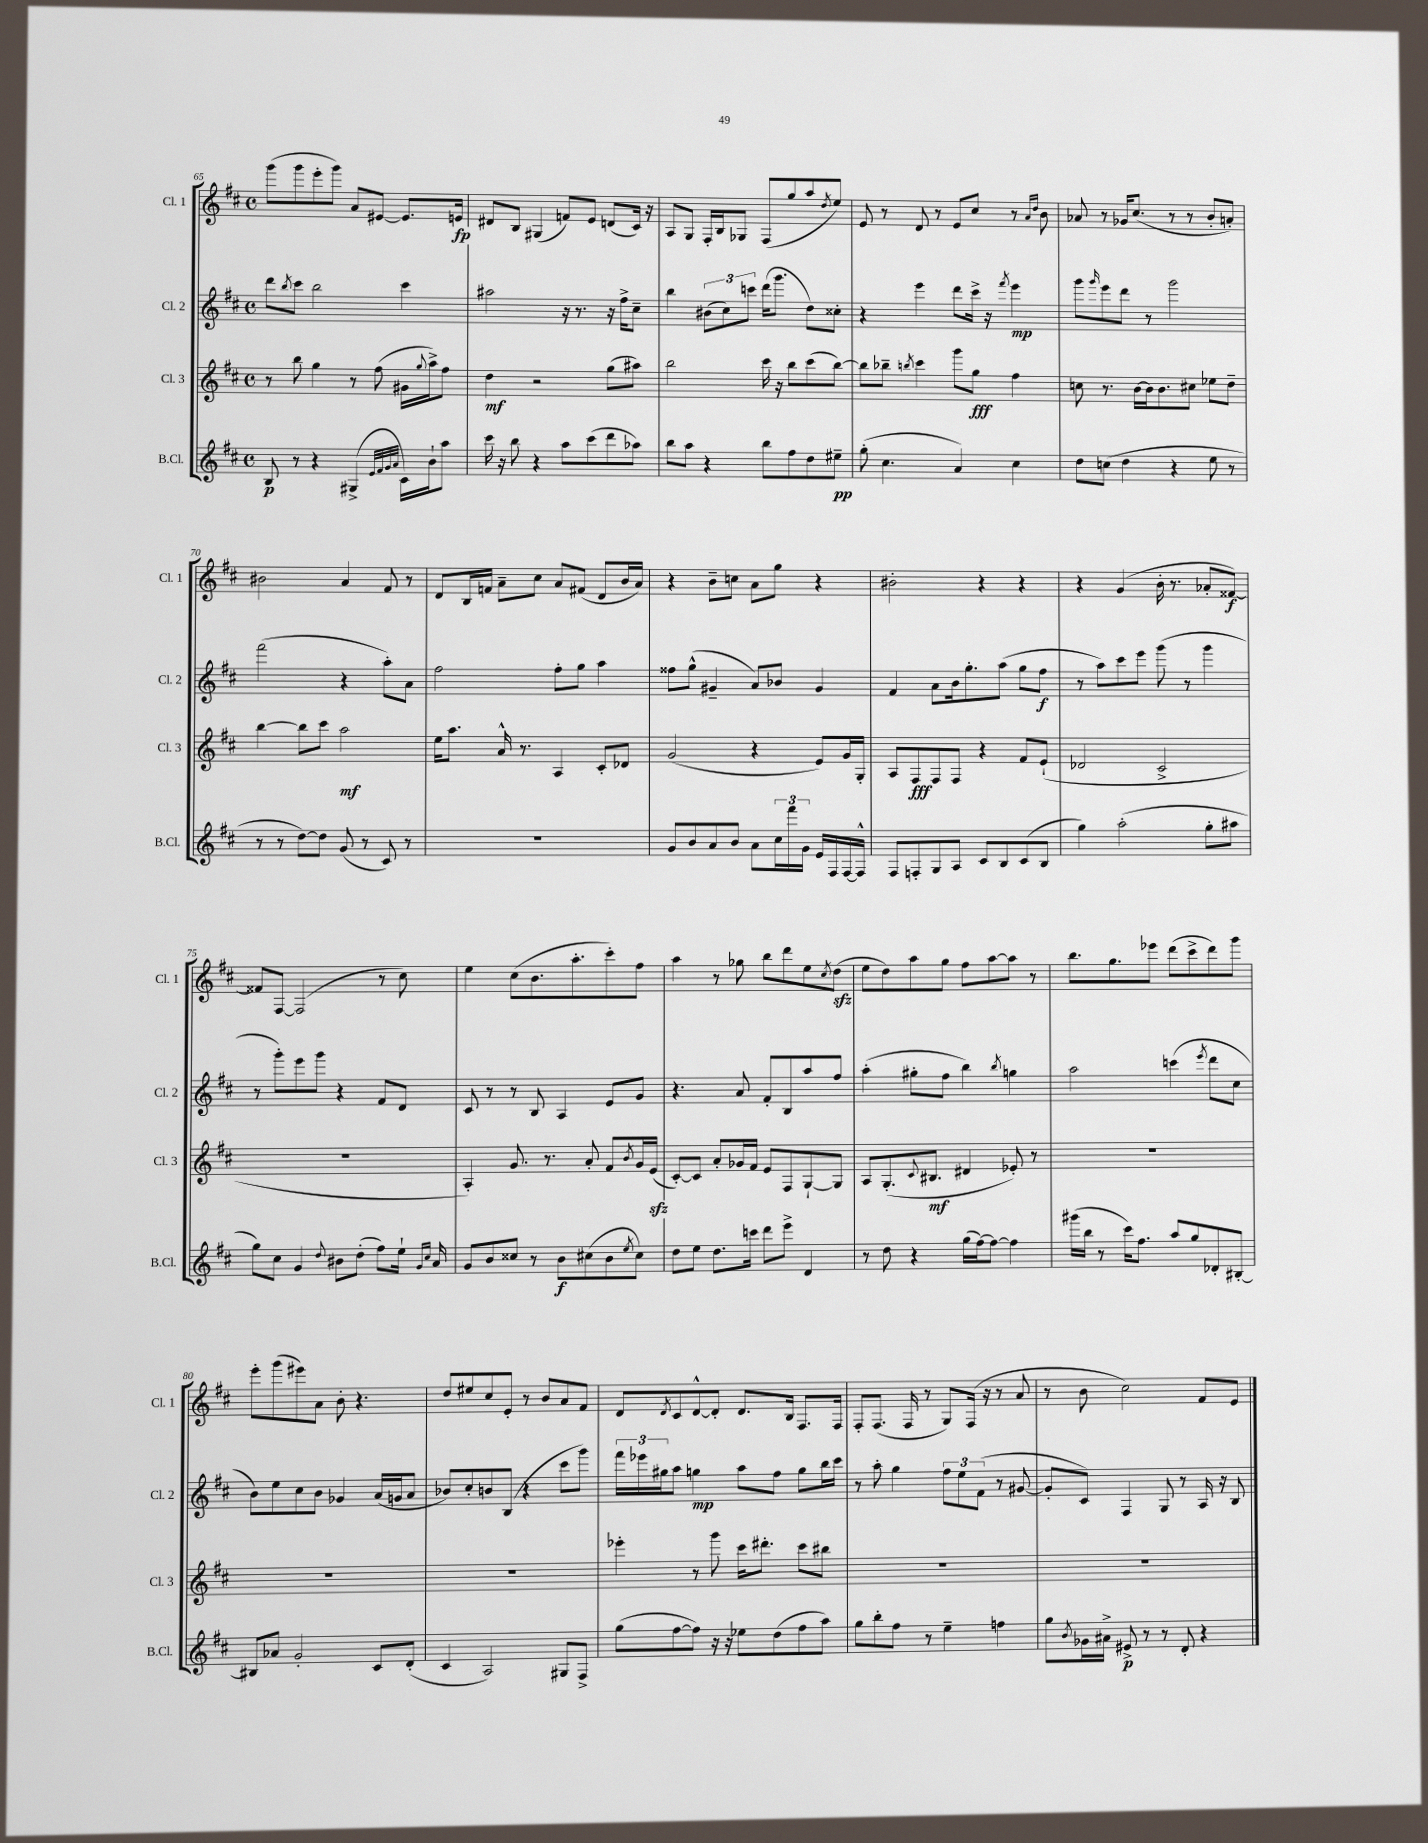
<<
\new StaffGroup <<
\new Staff = "s0" \with { instrumentName = "Cl. 1" shortInstrumentName = "Cl. 1" } {
    \clef treble \key d \major \defaultTimeSignature \time 4/4
    g'''8( g'''8 e'''8-. g'''8) a'8 eis'8~ eis'8. e'16\fp |
    dis'8 b8 gis4( f'8) e'8 d'8( cis'16) r16 |
    a8 g8 fis16-. b16 ges8 fis8( g''8 a''8 \acciaccatura { d''8 } e''8) |
    e'8 r8 d'8 r8 e'8 cis''8 r8 \grace { a'16 d''16 } b'8 |
    aes'8 r8 ges'16 cis''8.( r8 r8 b'8-. a'8-.) |
    bis'2 a'4 fis'8 r8 |
    d'8 b16 f'16 a'8-- cis''8 a'8 fis'8( d'8 b'16 a'16) |
    r4 b'8-- c''8 a'8 g''8 r4 |
    bis'2-. r4 r4 |
    r4 g'4( b'16-. r8. aes'8-. fisis'8~\f) |
    fisis'8 fis8~ fis2( r8 cis''8) |
    e''4 cis''8( b'8. a''8.-. cis'''8-.) fis''8 |
    a''4 r8 ges''8 b''8 d'''8 e''8 \acciaccatura { cis''8 } d''8\sfz( |
    e''8 d''8) a''8 g''8 fis''8 a''8~ a''8 r8 |
    b''8. g''8. ees'''8 d'''8( cis'''8-> d'''8) g'''8 |
    e'''8-. g'''8( eis'''8) a'8 b'8-. r4. |
    d''8 eis''8 cis''8 e'8-. r8 b'8 a'8 fis'8 |
    d'8 \acciaccatura { d'8 } cis'8 d'8~-^ d'8-. d'8. b16 fis8. fis16 |
    fis8-. fis8.( fis16 r8 g8) fis16( r16 r8 a'8 |
    r8 b'8 cis''2) fis'8 e'8 \bar "|." |
}
\new Staff = "s1" \with { instrumentName = "Cl. 2" shortInstrumentName = "Cl. 2" } {
    \clef treble \key d \major \defaultTimeSignature \time 4/4
    d'''8 \acciaccatura { b''8 } cis'''8 b''2 cis'''4 |
    ais''2 r16 r8. r16 fis''16-> cis''8-- |
    b''4 \tuplet 3/2 { bis'8( cis''8) c'''8 } d'''16( g'''8. d''8) cisis''8-. |
    r4 e'''4 d'''8 cis'''16-> r16 \acciaccatura { fis'''8 } e'''4\mp |
    g'''8 \grace { g'''16 } e'''8 d'''8 r8 g'''2 |
    fis'''2( r4 a''8-.) a'8 |
    fis''2 fis''8-. g''8 a''4 |
    fisis''8 g''8-^( gis'4-- a'8) bes'8 gis'4 |
    fis'4 a'8 b'16 g''8.-. a''8( g''8 fis''8\f |
    r8 a''8) cis'''8 e'''8 g'''8( r8 g'''4 |
    r8 g'''8-.) e'''8 g'''8 r4 fis'8 d'8 |
    cis'8 r8 r8 b8 a4 e'8 g'8 |
    r4. a'8 fis'8-. b8 a''8 fis''8 |
    a''4-.( gis''8-. fis''8 b''4) \acciaccatura { b''8 } g''4 |
    a''2 c'''4( \acciaccatura { e'''8 } d'''8 cis''8 |
    b'8) e''8 cis''8 b'8 ges'4 a'16( g'16 a'8 |
    bes'8) cis''8-. b'8 b8( r4 cis'''8 g'''8) |
    \tuplet 3/2 { fis'''16 ees'''16 gis''16 } a''8 g''4\mp a''8 fis''8 g''8 b''16 cis'''16 |
    r8 a''8-. g''4 \tuplet 3/2 { fis''8 e''8 fis'8( } r8 gis'8~ |
    gis'8-. cis'8) fis4 g8 r8 a16 r16 b8 \bar "|." |
}
\new Staff = "s2" \with { instrumentName = "Cl. 3" shortInstrumentName = "Cl. 3" } {
    \clef treble \key d \major \defaultTimeSignature \time 4/4
    r8 b''8 g''4 r8 fis''8( gis'16 \appoggiatura { g''8 } a''16->) fis''8 |
    d''4\mf r2 g''8( ais''8) |
    b''2 cis'''16 r16 b''8 cis'''8( b''8~) |
    b''8 bes''8-- \acciaccatura { b''8 } cis'''4 g'''8 g''8\fff fis''4 |
    c''8 r8. b'16~ b'16 b'8. cis''8 ees''8 d''8-- |
    b''4~ b''8 cis'''8 a''2\mf |
    e''16 a''8. a'16-^ r8. a4 cis'8-. des'8 |
    g'2( r4 e'8) g'16 g16-. |
    a8 fis8\fff fis8 fis8 r4 fis'8 e'8-!( |
    des'2 cis'2-> |
    R1 |
    a4-.) g'8. r8. a'8-. fis'8 \acciaccatura { b'8 } g'16 e'16\sfz( |
    cis'8~-.) cis'8 a'8-. ges'16 fis'16 e'8 fis8 g8~-! g8 |
    a8 g8.-.( \appoggiatura { cis'8 } bis8.\mf dis'4 ees'8-.) r8 |
    R1 |
    R1 |
    R1 |
    ees'''4-. r8 g'''8 cis'''16 dis'''8.-. cis'''8 bis''8 |
    R1 |
    R1 \bar "|." |
}
\new Staff = "s3" \with { instrumentName = "B.Cl." shortInstrumentName = "B.Cl." } {
    \clef treble \key d \major \defaultTimeSignature \time 4/4
    b8\p r8 r4 gis4->( \grace { e'32 fis'32 g'32 a'32 } cis'16) b'16-! a''8 |
    cis'''16 r16 b''8 r4 a''8 cis'''8( d'''8 aes''8) |
    b''8 a''8 r4 b''8 fis''8 d''8 eis''8--\pp |
    g''8-.( cis''4. a'4) cis''4 |
    d''8 c''8( d''4 r4 e''8 r8 |
    r8 r8 d''8~) d''8 g'8( r8 cis'8) r8 |
    R1 |
    g'8 b'8 a'8 b'8 a'8 \tuplet 3/2 { cis''16 fis'''16 g'16 } e'16 fis16 fis16~ fis16-^ |
    fis8 f8-. g8 a8 cis'8 b8 cis'8( b8 |
    g''4) a''2-.( g''8-. ais''8 |
    g''8) cis''8 g'4 \appoggiatura { d''8 } bis'8 d''8-.( fis''8) e''16-! \grace { g'16 cis''16 } a'16 |
    g'8 b'8 cisis''8 r8 b'8\f cis''8( b'8 \acciaccatura { e''8 } cis''8) |
    d''8 e''8 d''8. c'''16 d'''8 e'''8-> d'4 |
    r8 d''8 r4 g''16( fis''16~) fis''8~ fis''4 |
    gis'''16( b''16 r8 cis'''16) fis''8. a''8 g''8 des'8-. bis8~-. |
    bis8 aes'8 g'2-. cis'8 d'8-.( |
    cis'4 a2) gis8 fis8-> |
    g''8( fis''8~ fis''8) r16 r16 ees''8 d''8( fis''8 a''8) |
    g''8 b''8-. fis''8 r8 e''4-- f''4 |
    g''8 \acciaccatura { b'8 } ges'16 ais'16-> eis'8->\p r8 r8 d'8-. r4 \bar "|." |
}
>>
>>
\layout { \context { \Score currentBarNumber = #65 } }
